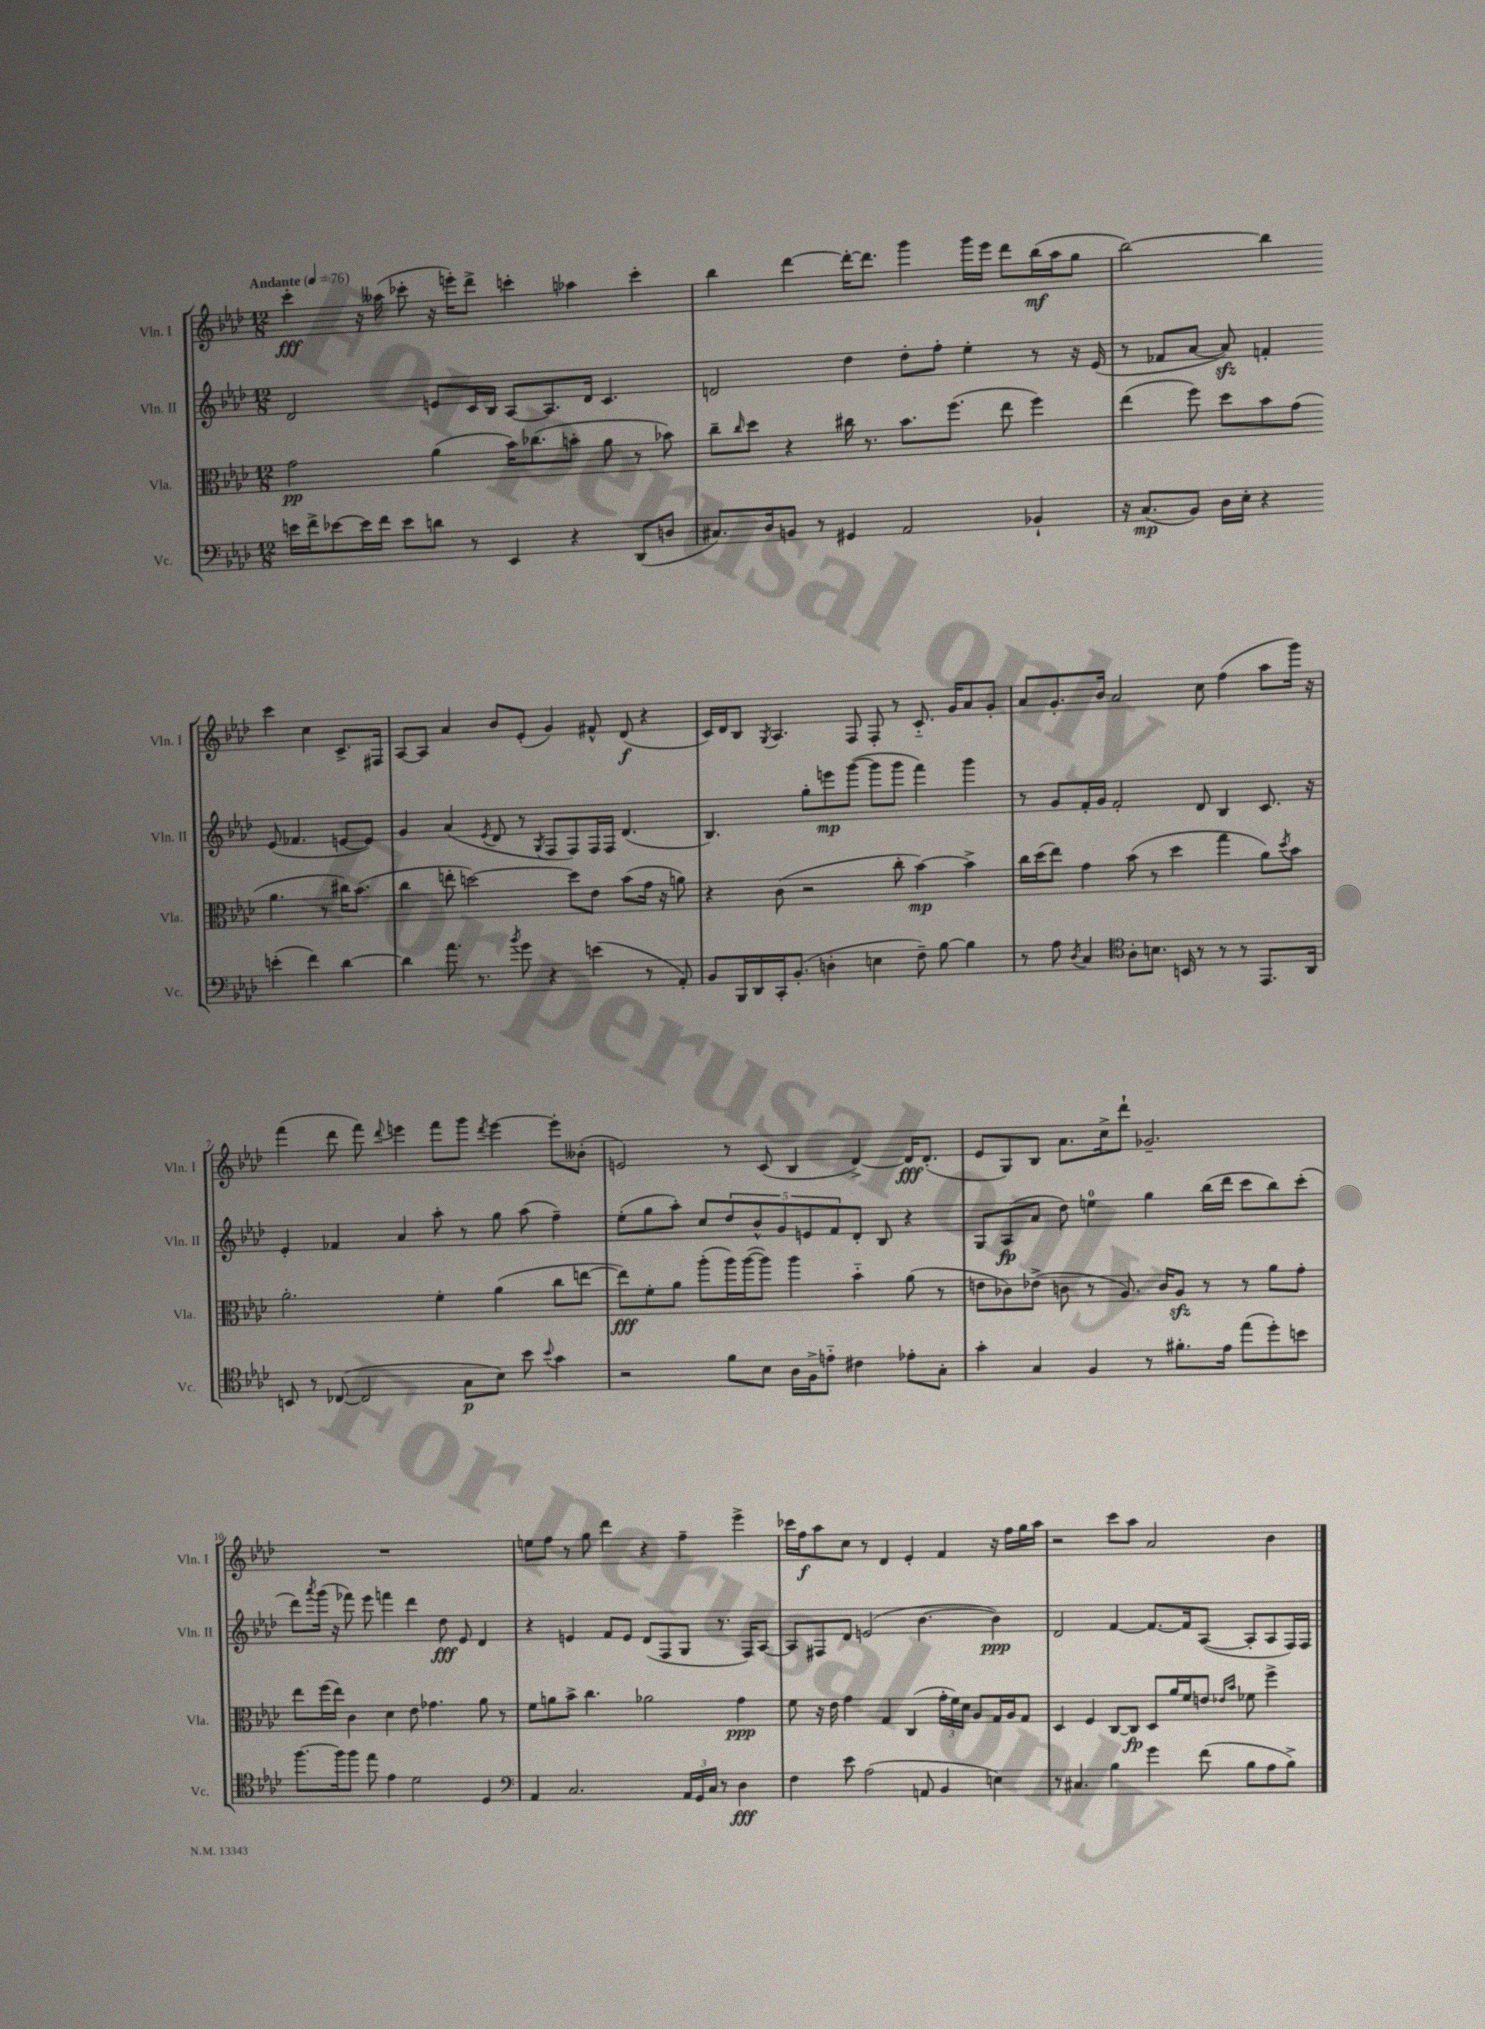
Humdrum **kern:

**kern	**dynam	**kern	**dynam	**kern	**dynam	**kern	**dynam
*part4	*part4	*part3	*part3	*part2	*part2	*part1	*part1
*staff4	*staff4	*staff3	*staff3	*staff2	*staff2	*staff1	*staff1
*I"Vc.	*	*I"Vla.	*	*I"Vln. II	*	*I"Vln. I	*
*I'Vc.	*	*I'Vla.	*	*I'Vln. II	*	*I'Vln. I	*
*clefF4	*	*clefC3	*	*clefG2	*	*clefG2	*
*k[b-e-a-d-]	*	*k[b-e-a-d-]	*	*k[b-e-a-d-]	*	*k[b-e-a-d-]	*
*M12/8	*	*M12/8	*	*M12/8	*	*M12/8	*
*MM76	*	*MM76	*	*MM76	*	*MM76	*
=1	=1	=1	=1	=1	=1	=1	=1
!	!	!	!	!	!	!LO:TX:a:B:t=Andante	!
16en\LL	.	2g\	pp	2d-/	.	4ccc'\	fff
16f^\J	.	.	.	.	.	.	.
[8e-X\	.	.	.	.	.	.	.
16e-\L]	.	.	.	.	.	16r	.
16f\JJ	.	.	.	.	.	(16aa--X\	.
8e-\L	.	.	.	.	.	8ccc-X'\	.
8dn\J	.	(4a-\	.	8en/L	.	16r	.
.	.	.	.	.	.	16eeen'\KL)	.
8r	.	.	.	16c/L	.	8ddd-^\J	.
.	.	.	.	16B-/JJ	.	.	.
4EE-/	.	16b-\KL)	.	[8A-/L	.	4cccn'\	.
.	.	(8.cc-X\	.	.	.	.	.
.	.	.	.	8.A-/]	.	.	.
4r	.	8bn'\J	.	.	.	4aa-X\	.
.	.	.	.	16d-/Jk	.	.	.
.	.	8a-\	.	4.c/	.	.	.
(8DD-/L	.	8r	.	.	.	4ccc'\	.
8Dn/J	.	8b-X\)	.	.	.	.	.
=2	=2	=2	=2	=2	=2	=2	=2
8.C#X/L)	.	8cc~\L	.	2dn/	.	4bb-\	.
.	.	16qqcc/	.	.	.	.	.
.	.	8dd-\J	.	.	.	.	.
16D-/k	.	.	.	.	.	.	.
8BBn/J	.	4r	.	.	.	[4ddd-\	.
8r	.	.	.	.	.	.	.
4GG#X/	.	16cc#X\	.	4dd-\	.	16ddd-'\KL_	.
.	.	8.r	.	.	.	8.ddd-\J]	.
2AA-/	.	8.b-\L	.	8dd-'\L	.	4ggg\	.
.	.	.	.	8ff'\J	.	.	.
.	.	(8.ff\J	.	.	.	.	.
.	.	.	.	4ee-'\	.	16ggg\LL	.
.	.	.	.	.	.	16eee-\JJ	.
.	.	8ee-\	.	.	.	8ddd-\L	.
4BB-X`/	.	4ff\)	.	8r	.	(16bb-\L	mf
.	.	.	.	.	.	16aa-\J	.
.	.	.	.	16r	.	8gg\J	.
.	.	.	.	(16e-/	.	.	.
=3	=3	=3	=3	=3	=3	=3	=3
16r	.	(4ee-\	.	8r	.	[2bb-\)	.
(8.C/L	mp	.	.	.	.	.	.
.	.	.	.	8f-X/L	.	.	.
8BB-/J)	.	8ff\)	.	[8a-/J	.	.	.
16D-\LL	.	8dd-\L	.	8a-zz/])	.	.	.
16E-'\JJ	.	.	.	.	.	.	.
4r	.	8b-\	.	4fn'/	.	4bb-\]	.
.	.	(8g\J	.	.	.	.	.
(4en'\	.	4.a-\	.	(8e-/	.	4ccc\	.
.	.	.	.	4.f-X/	.	.	.
4f\)	.	.	.	.	.	4cc\	.
.	.	8r	.	.	.	.	.
[4d-\	.	16cc#X\KL)	.	[8en/L	.	8.c^/L	.
.	.	(8.b-\J	.	.	.	.	.
.	.	.	.	8e/J])	.	.	.
.	.	.	.	.	.	16F#X/Jk	.
!!LO:LB:g=z
=4	=4	=4	=4	=4	=4	=4	=4
4d-\]	.	4cc\	.	4g/	.	[8A-/L	.
.	.	.	.	.	.	8A-/J]	.
8.a-\	.	8een'\	.	(4a-/	.	4a-/	.
.	.	[2ddn\)	.	.	.	.	.
8.r	.	.	.	.	.	.	.
.	.	.	.	8qe-/	.	.	.
.	.	.	.	8d-/	.	8b-/L	.
8qb-/	.	.	.	.	.	.	.
8g\	.	.	.	8r	.	(8e-'/J	.
.	.	.	.	8qG/	.	.	.
4r	.	.	.	8F/L	.	4g/)	.
.	.	8dd\L]	.	8F/)	.	.	.
(4en\	.	8e-\J	.	16F/L	.	8f#X^^/	.
.	.	.	.	16F/JJ	.	.	.
.	.	(8b-\L	.	(4.d-/	.	(8d-/	f
8r	.	16g\Jk	.	.	.	4r	.
.	.	16r	.	.	.	.	.
8AA-'/)	.	8an\)	.	.	.	.	.
=5	=5	=5	=5	=5	=5	=5	=5
8BB-/L	.	4r	.	4.B-/)	.	16c/LL)	.
.	.	.	.	.	.	16d-/J	.
16BBB-/L	.	.	.	.	.	8B-/J	.
16DD-/	.	.	.	.	.	.	.
.	.	.	.	.	.	8qG/	.
16CC'/J	.	(8c\	.	.	.	4.A-/	.
(8.BB-'/J	.	.	.	.	.	.	.
.	.	2r	.	8gg'\L	.	.	.
4Dn'\	.	.	.	8eeen\	mp	.	.
.	.	.	.	([8ggg\J	.	8F/	.
4En\	.	.	.	8ggg\L]	.	8F'/	.
.	.	8cc'\	.	8ggg\J	.	8r	.
8F~\)	.	[4b-\)	mp	4fff\)	.	8.c/	.
[8B-\	.	.	.	.	.	.	.
.	.	.	.	.	.	16g/KL	.
4B-\]	.	4b-^\]	.	4ggg\	.	8a-/	.
.	.	.	.	.	.	8g'/J	.
=6	=6	=6	=6	=6	=6	=6	=6
8r	.	16cc\LL	.	8r	.	8a-/L	.
.	.	(16dd-\J	.	.	.	.	.
8A-\	.	8ee-\J)	.	8g/L	.	8.g'/	.
8qD-/	.	.	.	.	.	.	.
4C/	.	4g\	.	16f'/L	.	.	.
.	.	.	.	16g/JJ	.	16b-/Jk	.
.	.	.	.	2f'/	.	2a-/	.
*clefC4	*	*	*	*	*	*	*
8A-'\L	.	(8b-\	.	.	.	.	.
8.Bn\J	.	8r	.	.	.	.	.
.	.	4dd-\	.	.	.	.	.
16BBn/	.	.	.	.	.	.	.
8r	.	.	.	8d-/	.	8cc\	.
8r	.	4gg\	.	4B-/	.	(4ff\	.
8r	.	.	.	.	.	.	.
8.EE-/L	.	8a-\L)	.	8.c/	.	8aa-\L	.
.	.	8qdd-/	.	.	.	.	.
.	.	8b-\J	.	.	.	16ggg\Jk)	.
16AA-/Jk	.	.	.	16r	.	16r	.
!!LO:LB:g=z
=7	=7	=7	=7	=7	=7	=7	=7
8BBn/	.	2.a-'\	.	4e-'/	.	(4fff\	.
8r	.	.	.	.	.	.	.
([8C-X/	.	.	.	4f-X/	.	8ddd-\	.
2C-/]	.	.	.	.	.	8fff\)	.
.	.	.	.	.	.	8qqddd-/	.
.	.	.	.	4a-/	.	4eeen\	.
.	.	4f'\	.	8aa-'\	.	8fff\L	.
8G\L	p	.	.	8r	.	8ggg\J	.
.	.	.	.	.	.	8qddd-/	.
8B-\J)	.	(4a-\	.	8gg\	.	[4eee\	.
8b-\	.	.	.	(8aa-\	.	.	.
8qqb-/	.	.	.	.	.	.	.
4g\	.	8cc\L	.	4ff~\)	.	8eee'\L]	.
.	.	[8een\J	.	.	.	(8b--X'\J	.
=8	=8	=8	=8	=8	=8	=8	=8
2r	.	8ee\L])	fff	(8ee-'\L	.	2en/)	.
.	.	8f'\	.	8gg\	.	.	.
.	.	8a-\J	.	8aa-'\J)	.	.	.
.	.	(8aa-'\L	.	8cc/L	.	.	.
8f\L	.	16aa-\L)	.	10dd-/	.	8r	.
.	.	([16aa-\J	.	.	.	.	.
.	.	.	.	10b-^^/	.	.	.
8B-\J	.	8aa-\J])	.	.	.	(8c/	.
.	.	.	.	10g/	.	.	.
16A-\LL	.	4aa-\	.	.	.	4B-/	.
.	.	.	.	10en/	.	.	.
16F^\J	.	.	.	.	.	.	.
8en\J	.	.	.	.	.	.	.
.	.	.	.	10f/	.	.	.
4c#X\	.	4b-\	.	8d-'/J	.	[4d-^/)	.
.	.	.	.	8B-/	.	.	.
8e-X'\L	.	(8a-\	.	4r	.	16d-/KL]	fff
.	.	.	.	.	.	(8.d-'/J	.
8G'\J	.	8r	.	.	.	.	.
=9	=9	=9	=9	=9	=9	=9	=9
4g'\	.	8en\L	.	8G/L	.	8e-/L	.
.	.	8c-X\)	.	(8A-/	fp	8G/)	.
4G/	.	(8e-X^\J	.	8a-/J	.	8B-/J	.
.	.	8cn\	.	8dd-\)	.	8.a-\L	.
4F/	.	8r	.	4een\	.	.	.
.	.	.	.	.	.	16cc^\k	.
.	.	8.A-/)	.	.	.	8ddd-`\J	.
8r	.	.	.	4gg\	.	2.g-X~/	.
.	.	16c/KL	.	.	.	.	.
8.f#X'\L	.	8A-zz/J	.	.	.	.	.
.	.	8r	.	(16bb-\LL	.	.	.
16e-\Jk	.	.	.	16ddd-\JJ	.	.	.
(8ee-\L	.	8r	.	8ccc\L	.	.	.
8dd-'\)	.	8a-\L	.	8bb-\)	.	.	.
8bn\J	.	8g'\J	.	(8ccc'\J	.	.	.
!!LO:LB:g=z
=10	=10	=10	=10	=10	=10	=10	=10
[8.ff\L	.	8ee-\L	.	8ddd-\L)	.	1.r	.
.	.	.	.	8qaaa-/	.	.	.
.	.	(16ff\L	.	(16ggg\Jk	.	.	.
16ff\k]	.	16ee-\JJ)	.	16r	.	.	.
8ff\J	.	4c\	.	8fff-X\)	.	.	.
8ee-\	.	.	.	8eee-\	.	.	.
4e-\	.	4d-\	.	4fffn\	.	.	.
2d-\	.	8e-\	.	4ddd-\	.	.	.
.	.	4.g-X\	.	.	.	.	.
.	.	.	.	8dd-\	fff	.	.
.	.	.	.	8e-/	.	.	.
4D-/	.	8a-\	.	4d-/	.	.	.
.	.	8r	.	.	.	.	.
=11	=11	=11	=11	=11	=11	=11	=11
*clefF4	*	*	*	*	*	*	*
4AA-/	.	8f\L	.	4r	.	8een\L	.
.	.	8an\	.	.	.	8ff\J	.
2.C/	.	8b-^\J	.	4en/	.	8r	.
.	.	4.cc\	.	.	.	8gg\	.
.	.	.	.	8f/L	.	4ddd-\	.
.	.	.	.	8e/J	.	.	.
.	.	2a-X\	.	(8d-/L	.	4r	.
.	.	.	.	8F/	.	.	.
24AA-/LL	.	.	.	8G/J	.	4ff~\	.
24GG/	.	.	.	.	.	.	.
24C/JJ	.	.	.	.	.	.	.
8r	.	.	.	8.r	.	.	.
4D-\	fff	4g\	ppp	.	.	4eee-^\	.
.	.	.	.	16F/KL)	.	.	.
.	.	.	.	[8A-/J	.	.	.
=12	=12	=12	=12	=12	=12	=12	=12
4F\	.	8f\	.	8A-/L]	.	16ccc-X\LL	.
.	.	.	.	.	.	16ff\J	f
.	.	16r	.	8F#X/	.	8aa-\	.
.	.	16e-\	.	.	.	.	.
8e-\	.	4g\	.	8d-/J	.	8cc\J	.
(2A-\	.	.	.	(2en/	.	8r	.
.	.	4G/	.	.	.	4d-/	.
.	.	(4C/	.	.	.	4e-'/	.
8AAn/	.	.	.	[4.b-\	.	.	.
4BB-/	.	24g'\LL	.	.	.	4f/	.
.	.	24f\)	.	.	.	.	.
.	.	24d-\JJ	.	.	.	.	.
.	.	8A-/L	.	.	.	.	.
4En\)	.	16G/L	.	4b-\])	ppp	16r	.
.	.	16A-/J	.	.	.	16ff\LL	.
.	.	8G/J	.	.	.	16gg\	.
.	.	.	.	.	.	16aa-\JJ	.
=13	=13	=13	=13	=13	=13	=13	=13
8r	.	4D-/	.	2d-/	.	2r	.
4.C#X/	.	.	.	.	.	.	.
.	.	4F/	.	.	.	.	.
4B-\	.	[8C/L	.	[4f/	.	8ccc\L	.
.	.	8C/J]	fp	.	.	8aa-\J	.
4g\	.	8D-/L	.	8.f/L_	.	2a-/	.
.	.	16a-/L	.	.	.	.	.
.	.	16f/J	.	16f/k]	.	.	.
(8f\	.	8en/J	.	([8A-/J	.	.	.
.	.	16qqe-X/LL	.	.	.	.	.
.	.	16qqb-/JJ	.	.	.	.	.
8B-\L	.	8f-X\	.	8A-'/L]	.	.	.
8A-\	.	4ff^\	.	8A-/	.	4b-\	.
8B-^\J)	.	.	.	16F/L)	.	.	.
.	.	.	.	16F/JJ	.	.	.
==	==	==	==	==	==	==	==
*-	*-	*-	*-	*-	*-	*-	*-
